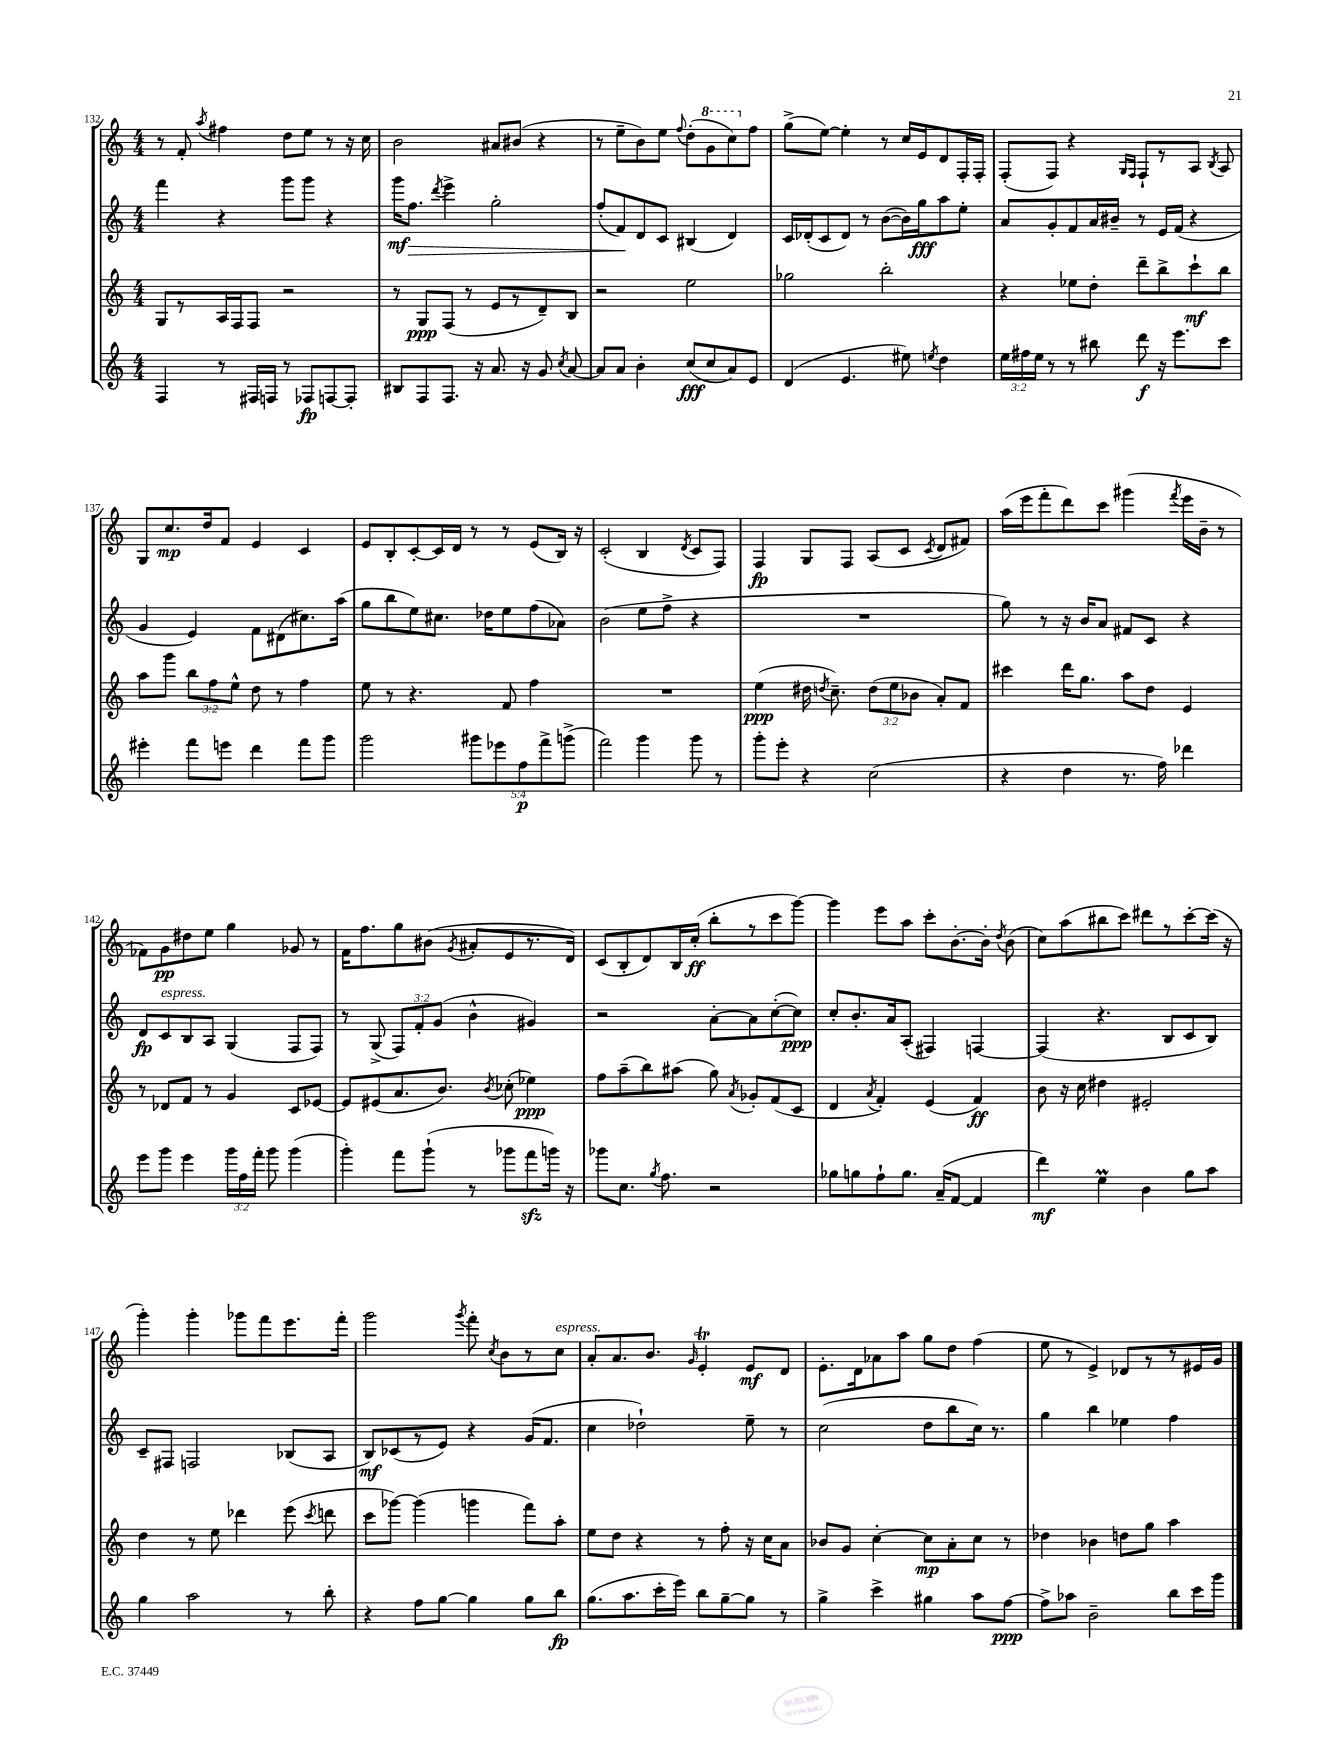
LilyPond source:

<<
\new StaffGroup <<
\new Staff = "s0" {
    \clef treble \key c \major \numericTimeSignature \time 4/4
    \autoBeamOff r8 f'8-. \acciaccatura { a''8 } fis''4 d''8[ e''8] r8 r16 c''16 |
    b'2 ais'8[ bis'8]( r4 |
    r8 e''8[-- b'8) e''8] \appoggiatura { f''8 } d''8[-.( \ottava #1 g''8 c'''8) \ottava #0 f''8] |
    g''8[->( e''8]~) e''4-. r8 c''16[ e'16 d'8 f16-. f16]-. |
    f8[-.( f8]) r4 \grace { g16[ f16] } f8[-! r8 a8] \acciaccatura { b8 } a8 |
    g8[ c''8.\mp d''16 f'8] e'4 c'4 |
    e'8[ b8-. c'8~-. c'16 d'16] r8 r8 e'8[( b16]) r16 |
    c'2-.( b4 \acciaccatura { d'8 } c'8[ f8]) |
    f4\fp g8[ f8] a8[( c'8] \acciaccatura { c'8 } d'8[ fis'8]) |
    a''16[( e'''16 f'''8-. d'''8) c'''8] gis'''4( \acciaccatura { f'''8 } e'''16[ b'16]-- r8 |
    fes'8[) g'8\pp dis''8 e''8] g''4 ges'8 r8 |
    f'16[ f''8. g''8 bis'8]( \acciaccatura { g'8 } ais'8[-. e'8 r8. d'16]) |
    c'8[( b8-. d'8) b16 c''16]-.\ff( b''8[-. r8 c'''8 g'''8]~) |
    g'''4 e'''8[ a''8] c'''8[-. b'8.~-. b'16]-. \acciaccatura { d''8 } b'8( |
    c''8[) a''8( bis''8 c'''8]) dis'''8[ r8 c'''8~-. c'''16]( r16 |
    g'''4-.) g'''4-. ges'''8[ f'''8 e'''8. f'''16]-. |
    g'''2 \acciaccatura { g'''8 } f'''8-. \acciaccatura { c''8 } b'8[ r8 c''8]^\markup { \italic "espress." } |
    a'8[-. a'8. b'8.] \grace { g'16 } e'4-.\trill e'8[\mf d'8] |
    e'8.[-. d'16 aes'8 a''8] g''8[ d''8] f''4( |
    e''8 r8 e'4->) des'8[ r8 r8 eis'16 g'16] \bar "|." |
}
\new Staff = "s1" {
    \clef treble \key c \major \numericTimeSignature \time 4/4 \override Staff.TupletNumber.text = #tuplet-number::calc-fraction-text
    \autoBeamOff f'''4 r4 g'''8[ g'''8] r4 |
    g'''16[\mf f''8.]\> \acciaccatura { d'''8 } e'''4-> g''2-. |
    f''8[-.( f'8\!) d'8 c'8] bis4( d'4) |
    c'16[ des'16-.( c'8 des'8]) r8 b'8[~( b'16) g''16\fff a''8 e''8]-. |
    a'8[ g'8-. f'8 a'16 bis'16]-- r8 e'16[ f'16]( r4 |
    g'4 e'4) f'8[ dis'8( cis''8.) a''16]( |
    g''8[ b''8 e''8) cis''8.] des''16[ e''8 f''8( aes'8]) |
    b'2( e''8[ f''8]-> r4 |
    R1 |
    g''8) r8 r16 b'16[ a'8] fis'8[ c'8] r4 |
    d'8[\fp c'8^\markup { \italic "espress." } b8 a8] g4( f8[ f8]) |
    r8 g8->( \tuplet 3/2 { f8[) f'8-. g'8]( } b'4-^ gis'4) |
    r2 a'8[~-. a'8 c''8~-.( c''8]\ppp) |
    c''8[-. b'8.-. a'16 a8]-.( fis4) f4~ |
    f4( r4. b8[ c'8 b8]) |
    c'8[-- fis8] f2 bes8[( a8] |
    b8[\mf) ces'8( r8 e'8]) r4 g'16[( f'8.] |
    c''4 des''2-!) e''8-- r8 |
    c''2( d''8[ b''8 c''16]) r8. |
    g''4 b''4 ees''4 f''4 \bar "|." |
}
\new Staff = "s2" {
    \clef treble \key c \major \numericTimeSignature \time 4/4 \override Staff.TupletNumber.text = #tuplet-number::calc-fraction-text
    \autoBeamOff g8[ r8 a16 f16 f8] r2 |
    r8 g8[\ppp f8]( r8 e'8[ r8 d'8--) b8] |
    r2 e''2 |
    ges''2 b''2-. |
    r4 ees''8[ d''8]-. d'''8[-- b''8-> c'''8-!\mf b''8] |
    a''8[ g'''8] \tuplet 3/2 { b''8[ f''8 e''8]-^ } d''8 r8 f''4 |
    e''8 r8 r4. f'8 f''4 |
    R1 |
    e''4\ppp( dis''16 \acciaccatura { d''8 } c''8.--) \tuplet 3/2 { d''8[( e''8 bes'8] } a'8[-.) f'8] |
    cis'''4 d'''16[ g''8.] a''8[ d''8] e'4 |
    r8 des'8[ f'8] r8 g'4 c'8[ ees'8]~ |
    ees'8[ eis'8( a'8. b'8.]) \acciaccatura { b'8 } ces''8-.( ees''4\ppp) |
    f''8[ a''8--( b''8) ais''8]( g''8) \acciaccatura { a'8 } ges'8[-. f'8( c'8] |
    d'4 \acciaccatura { a'8 } f'4-.) e'4( f'4\ff) |
    b'8 r16 c''16 dis''4 eis'2-. |
    d''4 r8 e''8 des'''4 e'''8( \acciaccatura { c'''8 } d'''8 |
    c'''8[ ges'''8]~) ges'''4( g'''4 f'''8[) a''8]-. |
    e''8[ d''8] r4 r8 f''8-. r16 c''16[ a'8] |
    bes'8[ g'8] c''4~-. c''8[\mp a'8-. c''8] r8 |
    des''4 bes'4 d''8[ g''8] a''4 \bar "|." |
}
\new Staff = "s3" {
    \clef treble \key c \major \numericTimeSignature \time 4/4 \override Staff.TupletNumber.text = #tuplet-number::calc-fraction-text
    \autoBeamOff f4 r8 fis16[ f16] r8 fes8[\fp f8~ f8]-. |
    bis8[ f8 f8.] r16 a'8. r16 g'8 \acciaccatura { c''8 } a'8~ |
    a'8[ a'8] b'4-. c''8[\fff( c''8 a'8) e'8] |
    d'4( e'4. eis''8) \acciaccatura { e''8 } d''4 |
    \tuplet 3/2 { e''16[ fis''16 e''16] } r8 r8 bis''8 d'''8\f r16 e'''8.[ c'''8] |
    eis'''4-. f'''8[ e'''8] d'''4 f'''8[ g'''8] |
    g'''2 \tuplet 5/4 { gis'''8[ ees'''8 f''8\p f'''8-> g'''8]->( } |
    f'''2) g'''4 g'''8 r8 |
    g'''8[-. e'''8]-. r4 c''2( |
    r4 d''4 r8. f''16) des'''4 |
    e'''8[ g'''8] e'''4 \tuplet 3/2 { g'''16[ f''16 f'''16]-. } g'''8 g'''4( |
    g'''4-.) f'''8[ g'''8]-!( r8 ges'''8[ f'''8\sfz g'''16]) r16 |
    ges'''8[ c''8.] \acciaccatura { g''8 } f''8. r2 |
    ges''8[ g''8 f''8-! g''8.] a'16[--( f'8]~ f'4 |
    d'''4\mf) e''4\prall b'4 g''8[ a''8] |
    g''4 a''2 r8 b''8-. |
    r4 f''8[ g''8]~ g''4 g''8[ b''8]\fp |
    g''8.[( a''8. c'''16-. e'''16]) b''8[ g''8~-- g''8] r8 |
    g''4-> c'''4-> gis''4 a''8[ f''8]~\ppp |
    f''8[-> aes''8] b'2-- b''8[ c'''16 g'''16] \bar "|." |
}
>>
>>
\layout { \context { \Score currentBarNumber = #132 } }
